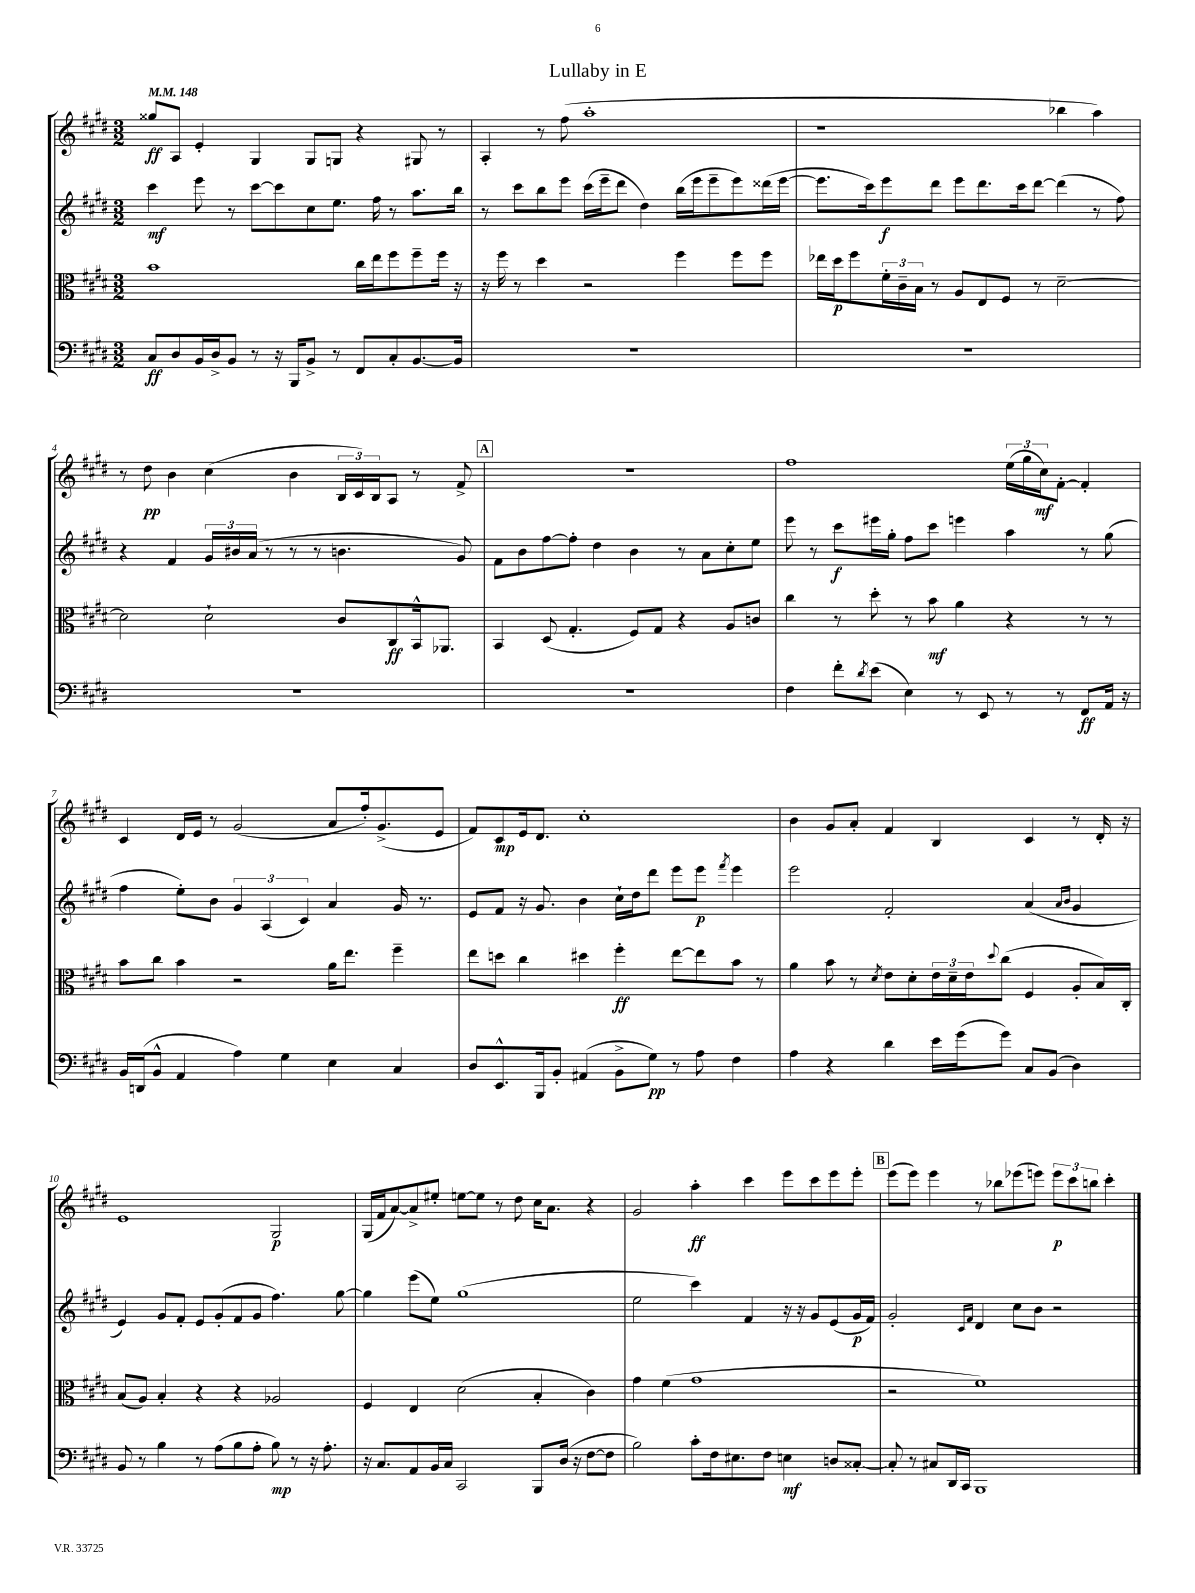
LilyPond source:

\header { title = "Lullaby in E" }
<<
\new StaffGroup <<
\new Staff = "s0" {
    \clef treble \key e \major \numericTimeSignature \time 3/2 \tempo 4 = 148
    gisis''8\ff a8 e'4-. gis4 gis8 g8 r4 gis8 r8 |
    a4-. r8 fis''8( a''1-. |
    r1 bes''4 a''4) |
    r8 dis''8\pp b'4 cis''4( b'4 \tuplet 3/2 { b16 cis'16) b16 } a8 r8 fis'8-> |
    \mark \markup { \box "A" } R1. |
    fis''1 \tuplet 3/2 { e''16( gis''16 cis''16\mf) } fis'8~-. fis'4-. |
    cis'4 dis'16 e'16 r8 gis'2( a'8 fis''16-.) gis'8.->( e'8 |
    fis'8) cis'8\mp e'16 dis'8. cis''1-. |
    b'4 gis'8 a'8-. fis'4 b4 cis'4 r8 dis'16-. r16 |
    e'1 gis2\p |
    gis16( fis'16 a'8~) a'8-> eis''8-. e''8~ e''8 r8 dis''8 cis''16 a'8. r4 |
    gis'2 a''4-.\ff cis'''4 e'''8 cis'''8 e'''8 e'''8-. |
    \mark \markup { \box "B" } e'''8( e'''8) e'''4 r8 bes''8 ees'''8( e'''8) \tuplet 3/2 { e'''8\p cis'''8 b''8 } cis'''4-. \bar "|." |
}
\new Staff = "s1" {
    \clef treble \key e \major \numericTimeSignature \time 3/2
    cis'''4\mf e'''8 r8 cis'''8~ cis'''8 cis''8 e''8. fis''16 r8 a''8. b''16 |
    r8 cis'''8 b''8 e'''8 cis'''16( e'''16-- dis'''8 dis''4) b''16( e'''16 e'''8-- e'''8) disis'''16( e'''16~ |
    e'''8. cis'''16) e'''8\f dis'''8 e'''8 dis'''8. cis'''16 dis'''8~ dis'''4( r8 fis''8) |
    r4 fis'4 \tuplet 3/2 { gis'16 bis'16 a'16( } r8 r8 r8 b'4. gis'8) |
    \mark \markup { \box "A" } fis'8 b'8 fis''8~ fis''8-. dis''4 b'4 r8 a'8 cis''8-. e''8 |
    e'''8 r8 cis'''8\f eis'''16 gis''16-. fis''8 cis'''8 e'''4 a''4 r8 gis''8( |
    fis''4 e''8-.) b'8 \tuplet 3/2 { gis'4 a4( cis'4) } a'4 gis'16 r8. |
    e'8 fis'8 r16 gis'8. b'4 cis''16-! dis''16 dis'''8 e'''8 e'''8\p \acciaccatura { fis'''8 } e'''4 |
    e'''2 fis'2-. a'4( \grace { a'16 b'16 } gis'4 |
    e'4) gis'8 fis'8-. e'8 gis'8-.( fis'8 gis'8 fis''4.) gis''8~ |
    gis''4 e'''8( e''8) gis''1( |
    e''2 cis'''4) fis'4 r16 r16 gis'8 e'8( gis'16\p fis'16) |
    \mark \markup { \box "B" } gis'2-. \grace { cis'16 fis'16 } dis'4 cis''8 b'8 r2 \bar "|." |
}
\new Staff = "s2" {
    \clef alto \key e \major \numericTimeSignature \time 3/2
    b'1 cis''16 e''16 fis''8 fis''8-- fis''16 r16 |
    r16 fis''16 r8 dis''4 r2 fis''4 fis''8 fis''8 |
    ees''16 dis''16\p fis''8 \tuplet 3/2 { fis'16-. cis'16-- b16 } r8 a8 e8 fis8 r8 dis'2~-- |
    dis'2 dis'2-! cis'8 cis8\ff b,16-^ aes,8. |
    \mark \markup { \box "A" } b,4 dis8( gis4.-. fis8) gis8 r4 a8 c'8 |
    cis''4 r8 dis''8-. r8 b'8\mf a'4 r4 r8 r8 |
    b'8 cis''8 b'4 r2 a'16 e''8. fis''4-- |
    e''8 d''8 cis''4 dis''4 fis''4-.\ff e''8~ e''8 b'8 r8 |
    a'4 b'8 r8 \acciaccatura { dis'8 } e'8 dis'8-. \tuplet 3/2 { e'16 dis'16-- e'16 } \appoggiatura { dis''8 } cis''8( fis4 a8-. b16) cis16-. |
    b8( a8) b4-. r4 r4 aes2 |
    fis4 e4 dis'2( b4-. cis'4) |
    gis'4 fis'4( gis'1 |
    \mark \markup { \box "B" } r2 fis'1) \bar "|." |
}
\new Staff = "s3" {
    \clef bass \key e \major \numericTimeSignature \time 3/2
    cis8\ff dis8 b,16 dis16-> b,8 r8 r16 b,,16 b,8-> r8 fis,8 cis8-. b,8.~ b,16 |
    R1. |
    R1. |
    R1. |
    \mark \markup { \box "A" } R1. |
    fis4 fis'8-. \acciaccatura { dis'8 } e'8( e4) r8 e,8 r8 r8 fis,8\ff a,16 r16 |
    b,16 d,16( b,8-^ a,4 a4) gis4 e4 cis4 |
    dis8 e,8.-^ b,,16 b,8-. ais,4( b,8-> gis8\pp) r8 a8 fis4 |
    a4 r4 dis'4 e'16 gis'16( gis'8) cis8 b,8( dis4) |
    b,8 r8 b4 r8 a8( b8 a8-. b8\mp) r8 r16 a8.-. |
    r16 cis8. a,8 b,16 cis16 cis,2 b,,8 dis16( r16 fis8~ fis8 |
    b2) cis'8-. fis16 eis8. fis8 e4\mf d8 cisis8~-. |
    \mark \markup { \box "B" } cisis8-. r8 cis8 dis,16 cis,16 b,,1 \bar "|." |
}
>>
>>
